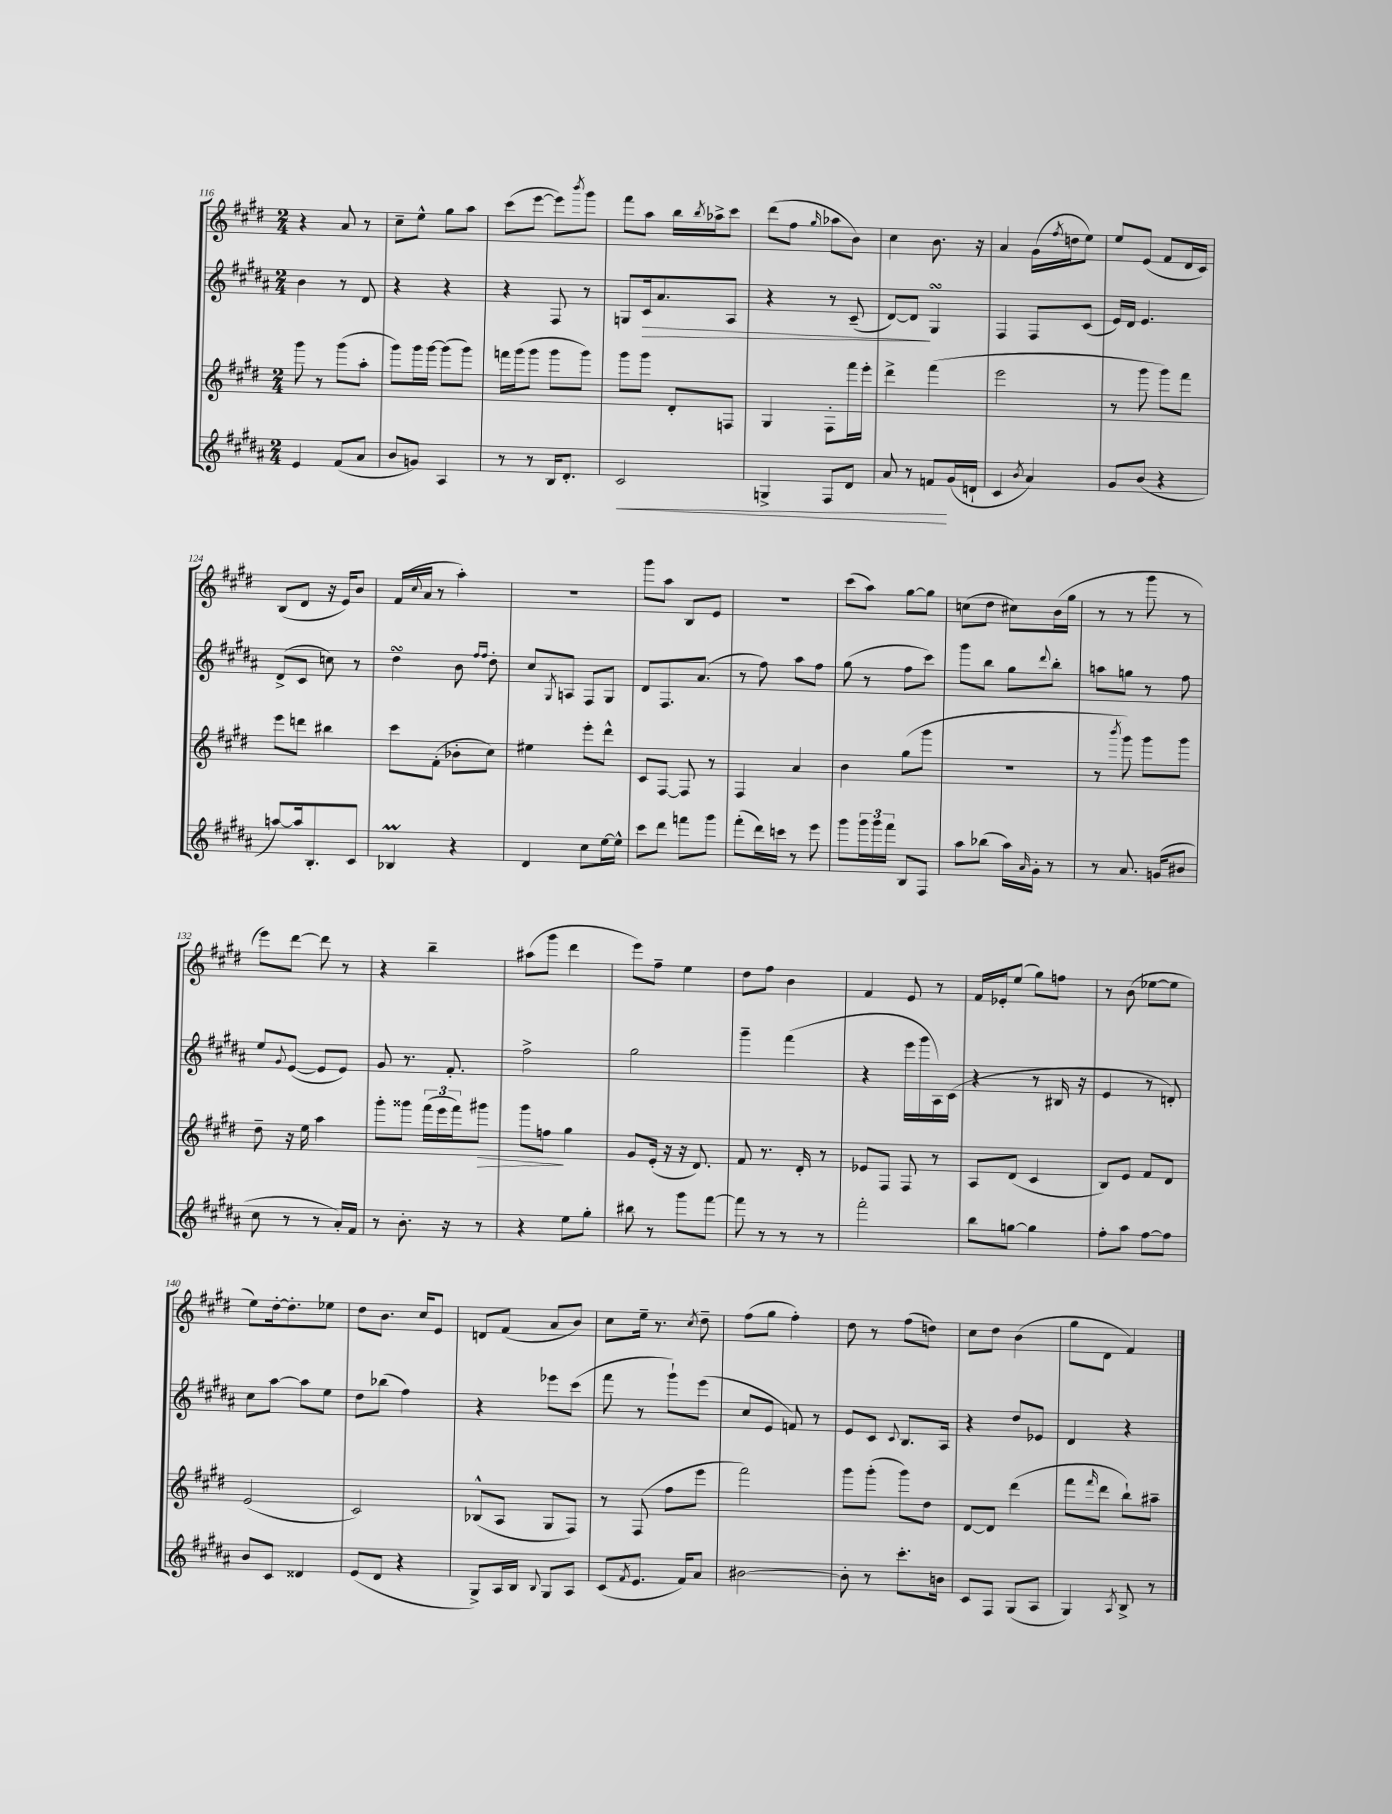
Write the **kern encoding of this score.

**kern	**dynam	**kern	**dynam	**kern	**dynam	**kern
*part4	*part4	*part3	*part3	*part2	*part2	*part1
*staff4	*staff4	*staff3	*staff3	*staff2	*staff2	*staff1
*clefG2	*	*clefG2	*	*clefG2	*	*clefG2
*k[f#c#g#d#a#]	*	*k[f#c#g#d#]	*	*k[f#c#g#d#a#]	*	*k[f#c#g#d#]
*M2/4	*	*M2/4	*	*M2/4	*	*M2/4
=116	=116	=116	=116	=116	=116	=116
4e/	.	8ggg#\	.	4b\	.	4r
.	.	8r	.	.	.	.
(8f#/L	.	(8ggg#\L	.	8r	.	8a/
8a#/J	.	8aa'\J	.	8d#/	.	8r
=117	=117	=117	=117	=117	=117	=117
8b/L	.	8ggg#\L)	.	4r	.	8cc#~\L
8gn/J)	.	16ggg#\L	.	.	.	8ee^^\J
.	.	[16ggg#\JJ	.	.	.	.
4A#/	.	(8ggg#\L]	.	4r	.	8gg#\L
.	.	8ggg#\J)	.	.	.	8aa\J
=118	=118	=118	=118	=118	=118	=118
8r	.	16fffn\LL	.	4r	.	(8ccc#\L
.	.	(16ggg#\J	.	.	.	.
8r	.	8ggg#\J	.	.	.	[8eee\J
16B/KL	.	8ggg#\L	.	8F#/	.	8eee\L])
8.d#'/J	.	.	.	.	.	.
.	.	.	.	.	.	8qbbb/
.	.	8ggg#\J)	.	8r	.	8ggg#\J
=119	=119	=119	=119	=119	=119	=119
!	!LO:HP:b	!	!	!	!	!
2c#/	<	8ggg#\L	.	8Gn/L	.	8fff#\L
!	!	!	!	!	!LO:HP:b	!
.	.	8ggg#\J	.	16c#/k	>	8aa\J
.	.	.	.	8.a#/	.	.
.	.	8d#'/L	.	.	.	16bb\LL
.	.	.	.	.	.	8qbb/
.	.	.	.	.	.	16aa-X^\J
.	.	8Fn/J	.	8A#/J	.	8ccc#\J
=120	=120	=120	=120	=120	=120	=120
4Gn^/	.	4G#/	.	4r	.	(8ddd#\L
.	.	.	.	.	.	8ff#\J
.	.	.	.	.	.	16qqgg#/
8F#/L	.	8F#'\L	.	8r	.	8aa-X\L
8d#/J	.	16fff#\L	.	(8c#~/	.	8b\J)
.	.	16eee'\JJ	.	.	.	.
=121	=121	=121	=121	=121	=121	=121
8a#/	.	4ddd#^\	.	[8d#/L)	.	4cc#\
8r	.	.	.	8d#/J]	.	.
8fn/L	.	(4fff#\	.	4G#sSSS/	]	8.b\
(16g#/L	[	.	.	.	.	.
16dn`/JJ	.	.	.	.	.	16r
=122	=122	=122	=122	=122	=122	=122
4c#/	.	2eee\	.	4F#/	.	4a/
8qb/	.	.	.	.	.	.
4a#/)	.	.	.	8F#/L	.	(16g#\LL
.	.	.	.	.	.	8qff#/
.	.	.	.	.	.	16ddn\J
.	.	.	.	(8c#/J	.	8ee\J)
=123	=123	=123	=123	=123	=123	=123
8g#/L	.	8r	.	16e/LL)	.	8ee/L
.	.	.	.	16d#/JJ	.	.
(8b/J	.	8ggg#\	.	4.e/	.	(8e/J
4r	.	8ggg#\L)	.	.	.	8f#/L
.	.	8fff#\J	.	.	.	16d#/L
.	.	.	.	.	.	16c#/JJ)
!!LO:LB:g=z
=124	=124	=124	=124	=124	=124	=124
[8aan/L)	.	8eee\L	.	(8d#^/L	.	(8B/L
16aa/k]	.	8dddn\J	.	8c#/J	.	8d#/J
8.B'/	.	.	.	.	.	.
.	.	4bb#X\	.	8ccn\)	.	16r
.	.	.	.	.	.	16e/KL)
8c#/J	.	.	.	8r	.	8b/J
=125	=125	=125	=125	=125	=125	=125
4B-XM/	.	8ccc#\L	.	4dd#sSsS\	.	(16f#/LL
.	.	.	.	.	.	8qqcc#/
.	.	.	.	.	.	16a/JJ
.	.	(8f#'\J	.	.	.	8r
4r	.	8b-X'\L	.	8b\	.	4aa'\)
.	.	.	.	16qqff#/LL	.	.
.	.	.	.	16qqff#/JJ	.	.
.	.	8cc#\J)	.	8dd#'\	.	.
=126	=126	=126	=126	=126	=126	=126
4d#/	.	4ee#X\	.	8cc#/L	.	2r
.	.	.	.	8qG#/	.	.
.	.	.	.	8An/J	.	.
8cc#\L	.	8eee'\L	.	8F#/L	.	.
[16ee\L	.	8ddd#^^\J	.	8G#/J	.	.
16ee^^\JJ]	.	.	.	.	.	.
=127	=127	=127	=127	=127	=127	=127
8ccc#\L	.	8c#/L	.	8d#/L	.	8ggg#\L
8ddd#\J	.	[8F#/J	.	8.F#/	.	8aa\J
8fffn\L	.	8F#/]	.	.	.	8B/L
.	.	.	.	(8.a#/J	.	.
8ggg#\J	.	8r	.	.	.	8e/J
=128	=128	=128	=128	=128	=128	=128
(8fff#'\L	.	4F#/	.	8r	.	2r
16ddd#\L)	.	.	.	8ff#\)	.	.
16cccn\JJ	.	.	.	.	.	.
8r	.	4a/	.	8aa#\L	.	.
8eee\	.	.	.	8ff#\J	.	.
=129	=129	=129	=129	=129	=129	=129
8ggg#\L	.	4b\	.	(8gg#\	.	(8ccc#\L
24ggg#\L	.	.	.	8r	.	8aa\J)
24ggg#\	.	.	.	.	.	.
24fff#\JJ	.	.	.	.	.	.
8B/L	.	(8gg#\L	.	8ff#\L	.	[8gg#\L
8F#/J	.	8ggg#\J	.	8ccc#\J)	.	8gg#\J]
=130	=130	=130	=130	=130	=130	=130
8aa#\L	.	2r	.	8ggg#\L	.	(8ccn\L
(8bb-X\J	.	.	.	8bb\J	.	8dd#\J
16aa#\LL)	.	.	.	8gg#\L	.	8cc#X\L)
16qqa#/	.	.	.	.	.	.
16g#'\JJ	.	.	.	.	.	.
.	.	.	.	8qqddd#/	.	.
8r	.	.	.	8bb'\J	.	(16b\L
.	.	.	.	.	.	16gg#\JJ
=131	=131	=131	=131	=131	=131	=131
8r	.	8r	.	8aan\L	.	8r
.	.	8qbbb/	.	.	.	.
8.a#/	.	8ggg#\)	.	8ggn\J	.	8r
.	.	8ggg#\L	.	8r	.	8ggg#\
(16gn/KL	.	.	.	.	.	.
8b#X/J	.	8ggg#\J	.	8ff#\	.	8r
!!LO:LB:g=z
=132	=132	=132	=132	=132	=132	=132
8cc#\	.	8dd#~\	.	8ee/L	.	8eee\L)
.	.	.	.	8qqg#/	.	.
8r	.	16r	.	([8e/J	.	[8ddd#\J
.	.	16ee\	.	.	.	.
8r	.	4aa\	.	8e/L]	.	8ddd#\]
16a#'/LL)	.	.	.	8e/J)	.	8r
16f#/JJ	.	.	.	.	.	.
=133	=133	=133	=133	=133	=133	=133
8r	.	8ggg#'\L	.	8g#/	.	4r
8.b'\	.	8ggg##X\J	.	8.r	.	.
.	.	(24fff#\LL	.	.	.	4bb~\
.	.	24eee\	.	.	.	.
16r	.	.	.	8.f#'/	.	.
.	.	24fff#\J)	.	.	.	.
!	!	!	!LO:HP:b	!	!	!
8r	.	8ggg#X\J	>	.	.	.
=134	=134	=134	=134	=134	=134	=134
4r	.	8ggg#\L	.	2ff#^\	.	(8aa#X\L
.	.	8ffn\J	.	.	.	8ggg#\J
8ee\L	.	4gg#\	]	.	.	4ddd#\
8gg#'\J	.	.	.	.	.	.
=135	=135	=135	=135	=135	=135	=135
8bb#X\	.	8g#/L	.	2gg#\	.	8eee\L)
8r	.	(16e'/Jk	.	.	.	8ff#~\J
.	.	16r	.	.	.	.
8ggg#\L	.	16r	.	.	.	4ee\
.	.	8.d#/)	.	.	.	.
[8fff#\J	.	.	.	.	.	.
=136	=136	=136	=136	=136	=136	=136
8fff#\]	.	8f#/	.	4ggg#~\	.	8dd#\L
8r	.	8.r	.	.	.	8ff#\J
8r	.	.	.	(4fff#\	.	4b\
.	.	16d#'/	.	.	.	.
8r	.	8r	.	.	.	.
=137	=137	=137	=137	=137	=137	=137
2fff#'\	.	8e-X/L	.	4r	.	4f#/
.	.	8F#/J	.	.	.	.
.	.	8F#/	.	16eee\LL	.	8e/
.	.	.	.	16ggg#\	.	.
.	.	8r	.	16A#\)	.	8r
.	.	.	.	(16c#\JJ	.	.
=138	=138	=138	=138	=138	=138	=138
8bb\L	.	8A/L	.	4r	.	16f#/LL
.	.	.	.	.	.	16e-X'/J
[8ggn\J	.	(8d#/J	.	.	.	(8ee/J
4gg\]	.	4c#/	.	8r	.	8gg#\L)
.	.	.	.	16B#X/	.	8ffn\J
.	.	.	.	16r	.	.
=139	=139	=139	=139	=139	=139	=139
8ff#'\L	.	8B/L)	.	4e/	.	8r
8aa#\J	.	8e/J	.	.	.	(8b\
[8ff#\L	.	8f#/L	.	8r	.	[8ee-X\L
8ff#\J]	.	8d#/J	.	8dn'/)	.	8ee-\J]
!!LO:LB:g=z
=140	=140	=140	=140	=140	=140	=140
8b/L	.	(2e/	.	8cc#\L	.	8ee\L)
8c#/J	.	.	.	[8aa#\J	.	[16dd#'\k
.	.	.	.	.	.	8.dd#'\]
4d##X/	.	.	.	8aa#\L]	.	.
.	.	.	.	8ee\J	.	8ee-X\J
=141	=141	=141	=141	=141	=141	=141
(8e/L	.	2c#/)	.	8dd#\L	.	8dd#\L
8d#/J	.	.	.	(8bb-X\J	.	8.b\J
4r	.	.	.	4ff#\)	.	.
.	.	.	.	.	.	16cc#/KL
.	.	.	.	.	.	8e/J
=142	=142	=142	=142	=142	=142	=142
8G#^/L)	.	(8B-X^^/L	.	4r	.	8dn/L
16A#/L	.	8A/J	.	.	.	(8f#/J
16B/JJ	.	.	.	.	.	.
8qqB/	.	.	.	.	.	.
8G#/L	.	8G#/L	.	8eee-X\L	.	8a/L
8A#/J	.	8F#/J)	.	(8ccc#\J	.	8b/J)
=143	=143	=143	=143	=143	=143	=143
(8c#/L	.	8r	.	8fff#\	.	8cc#\L
8qf#/	.	.	.	.	.	.
8.e/J	.	(8F#/	.	8r	.	16ee~\Jk
.	.	.	.	.	.	8.r
.	.	8ff#\L	.	8ggg#`\L)	.	.
16f#/KL)	.	.	.	.	.	.
.	.	.	.	.	.	8qcc#/
8a#/J	.	8eee\J	.	(8eee\J	.	8dd#~\
=144	=144	=144	=144	=144	=144	=144
[2b#X\	.	2fff#\)	.	8cc#/L	.	(8ff#\L
.	.	.	.	8e/J	.	8gg#\J
.	.	.	.	8fn/)	.	4ff#'\)
.	.	.	.	8r	.	.
=145	=145	=145	=145	=145	=145	=145
8b#'\]	.	8ggg#\L	.	8e/L	.	8dd#\
8r	.	(8ggg#'\J	.	8c#/J	.	8r
.	.	.	.	8qqc#/	.	.
8.ccc#'\L	.	8ggg#\L)	.	8.B/L	.	(8ff#\L
.	.	8dd#\J	.	.	.	8ddn\J)
16bn\Jk	.	.	.	16A#/Jk	.	.
=146	=146	=146	=146	=146	=146	=146
8c#/L	.	[8d#/L	.	4r	.	8cc#\L
8F#/J	.	8d#/J]	.	.	.	8dd#\J
(8G#/L	.	(4ddd#\	.	8dd#/L	.	(4b\
8A#/J	.	.	.	8e-X/J	.	.
=147	=147	=147	=147	=147	=147	=147
4G#/)	.	8fff#\L	.	4d#/	.	8gg#\L
.	.	16qqfff#/	.	.	.	.
.	.	8ddd#\J	.	.	.	8d#\J
8qA#/	.	.	.	.	.	.
8B^/	.	8bb`\L)	.	4r	.	4f#/)
8r	.	8aa#X~\J	.	.	.	.
==	==	==	==	==	==	==
*-	*-	*-	*-	*-	*-	*-
